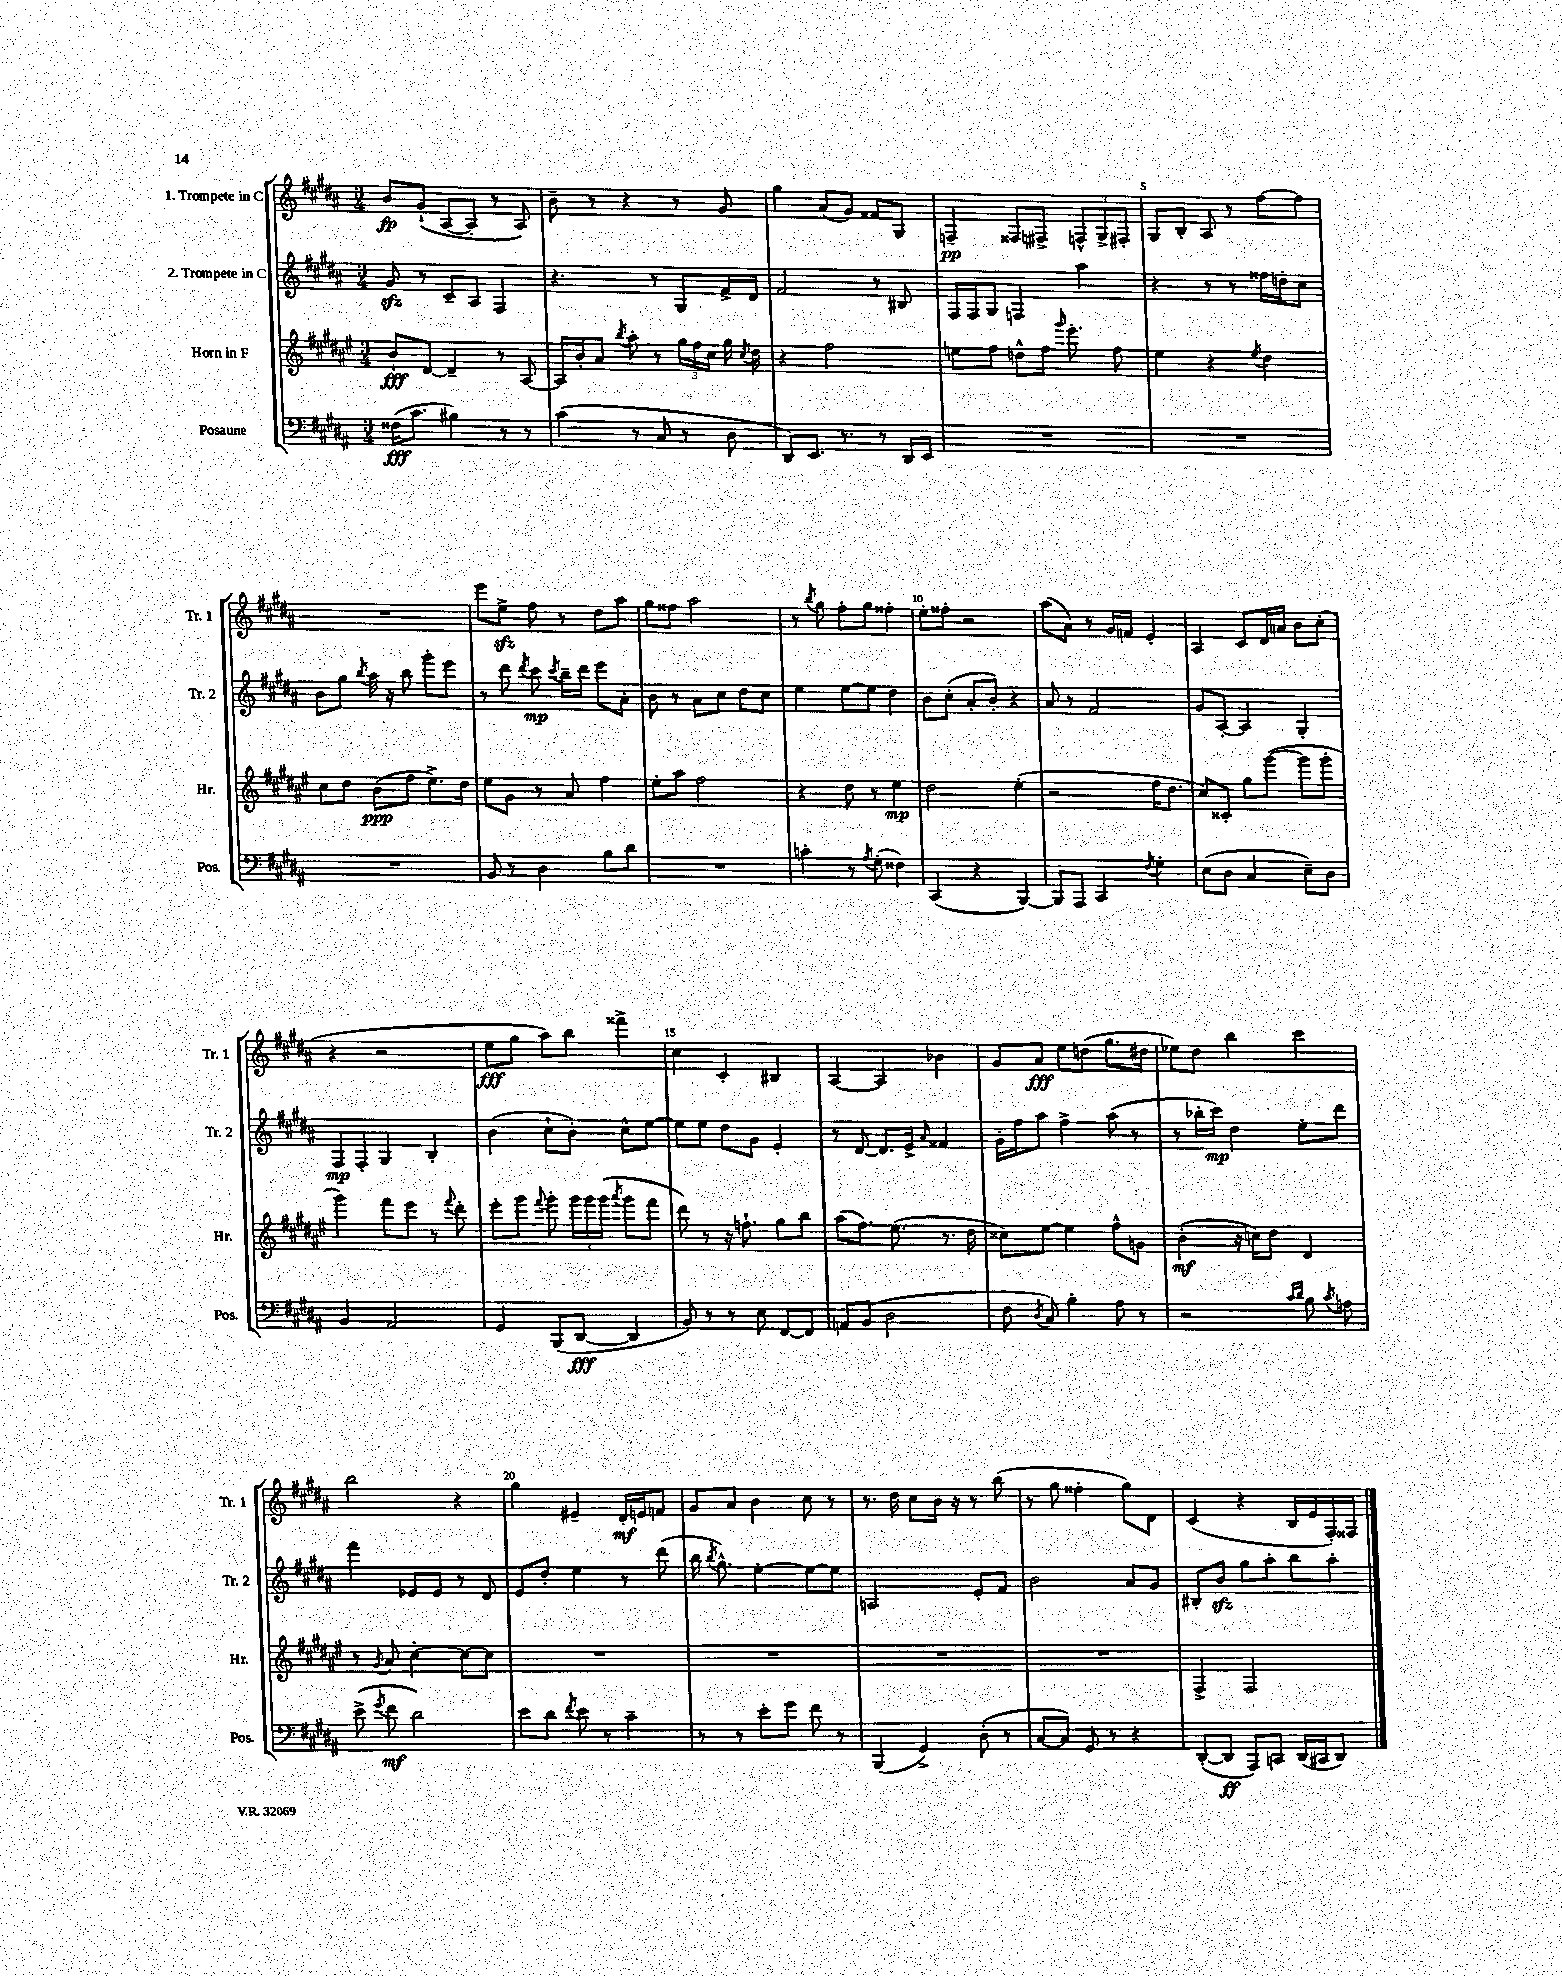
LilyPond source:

<<
\new StaffGroup <<
\new Staff = "s0" \with { instrumentName = "1. Trompete in C" shortInstrumentName = "Tr. 1" } {
    \clef treble \key b \major \numericTimeSignature \time 3/4
    \autoBeamOff b'8[\fp gis'8]-!( ais8[~ ais8]-. r8 ais8) |
    b'8-- r8 r4 r8 gis'8 |
    gis''4 ais'8[( gis'8]) fisis'8[ gis8] |
    f4--\pp fisis8[ fis8]-> \tuplet 3/2 { f8[-^ gis8-> fis8]-. } |
    gis8[ b8]-. ais8 r8 fis''8[~ fis''8] |
    R2. |
    e'''8[ e''8]->\sfz fis''8 r8 dis''8[ ais''8] |
    gis''8[ fisis''8] ais''2 |
    r8 \acciaccatura { b''8 } gis''8 fis''8[-. gis''8] fisis''4-. |
    e''8[-. fisis''8]-. r2 |
    ais''8[( ais'8]) r8 gis'16[ f'16] e'4-. |
    ais4 cis'8[ dis'16 a'16] b'8[ cis''8]-.( |
    r4 r2 |
    e''8[\fff gis''8] ais''8[) b''8] fisis'''4-> |
    cis''4 cis'4-. bis4 |
    ais4~ ais4 bes'4 |
    gis'8[ ais'8]\fff e''8[ d''8]( gis''8.[ dis''16] |
    ees''8[) dis''8] b''4 cis'''4 |
    b''2 r4 |
    gis''4 eis'4-- dis'16[-.\mf e'16 f'8] |
    gis'8[ ais'8] b'4 cis''8 r8 |
    r8. dis''16 cis''8[ b'16] r16 r8 b''8( |
    r8 gis''8 fisis''4-. gis''8[) dis'8] |
    cis'4( r4 b16[ e'16 fis16-.) fisis16] \bar "|." |
}
\new Staff = "s1" \with { instrumentName = "2. Trompete in C" shortInstrumentName = "Tr. 2" } {
    \clef treble \key b \major \numericTimeSignature \time 3/4
    \autoBeamOff gis'8\sfz r8 cis'8[-- ais8] fis4 |
    r4. r8 gis8[ fis'16-> dis'16] |
    fis'2 r8 bis8 |
    fis16[ fis16 gis8] f4 ais''4 |
    r4 r8 r8 fisis''16[ d''16-. cis''8] |
    b'8[ gis''8] \acciaccatura { b''8 } ais''16 r16 b''8 gis'''8[-. e'''8] |
    r8 dis'''8 \acciaccatura { dis'''8 } cis'''8\mp \acciaccatura { cis'''8 } b''16[-- dis'''16] e'''8[ ais'8]-. |
    b'8 r8 ais'8[ cis''8] dis''8[ cis''8] |
    e''4 e''8[~ e''8] dis''4 |
    b'8[ cis''8]-.( ais'8[-. b'8]-.) r4 |
    ais'8 r8 fis'2 |
    gis'8[ ais8]~-. ais4 gis4-. |
    fis8[\mp fis8]-. gis4 b4-. |
    b'4( cis''8[-! b'8]-.) cis''8[-^ e''8]~ |
    e''8[ e''8] dis''8[ gis'8] e'4-. |
    r8 dis'8~ dis'8.[ e'16]-> \grace { ais'16 } fisis'4 |
    gis'16[-. fis''16 ais''8] fis''4-> ais''8( r8 |
    r8 bes''16[-. cis'''16]\mp) dis''4 e''8[-. dis'''8] |
    fis'''4 ees'8[ ees'8] r8 dis'8 |
    e'8[ dis''8]-. e''4 r8 dis'''8( |
    b''16 \acciaccatura { b''8 } gis''8.-^) e''4~-. e''8[~ e''8] |
    a2 e'8[-. fis'8] |
    b'2 ais'8[ gis'8] |
    bis8[-. b'8]\sfz gis''8[ ais''8]-. b''8[ ais''8]-. \bar "|." |
}
\new Staff = "s2" \with { instrumentName = "Horn in F" shortInstrumentName = "Hr." } {
    \clef treble \key fis \major \numericTimeSignature \time 3/4
    \autoBeamOff b'8[-!\fff dis'8]~ dis'4-- r8 ais8~ |
    ais16[ b'16-. ais'8] \acciaccatura { b''8 } ais''8-. r8 \tuplet 3/2 { gis''16[ fis''16 cis''16] } gis''16 \acciaccatura { cis''8 } dis''16 |
    r4 fis''2 |
    e''8[ fis''8] d''8[-^ fis''16] \grace { gis'''16 } eis'''8.-. fis''8 |
    eis''4 r4 \acciaccatura { eis''8 } dis''4 |
    cis''8[ dis''8] b'8[\ppp( fis''8] eis''8.[->) dis''16] |
    eis''8[ gis'8] r8 ais'8 fis''4 |
    eis''8[-. ais''8] fis''2 |
    r4 dis''8 r8 eis''4\mp |
    dis''2 eis''4-.( |
    r2 fis''16[ dis''8.] |
    cis''8[) cisis'8]-. gis''8[ gis'''8]~( gis'''8[ gis'''8]-. |
    gis'''4) fis'''8[ eis'''8] r8 \appoggiatura { fis'''8 } dis'''8-. |
    eis'''8[-. gis'''8] \appoggiatura { fis'''8 } gis'''8-. \tuplet 3/2 { gis'''16[ gis'''16 gis'''16]( } \acciaccatura { ais'''8 } gis'''8[ fis'''8] |
    dis'''8) r8 r16 f''8.-! gis''8[ b''8] |
    ais''8[( fis''8.]) eis''8.( r8. dis''16 |
    cisis''8[) eis''8]~ eis''4 fis''8[-^ g'8] |
    b'4-.\mf( r16 c''16[) dis''8] dis'4 |
    r8 \acciaccatura { gis'8 } ais'8 cis''4~-. cis''8[~ cis''8] |
    R2. |
    R2. |
    R2. |
    R2. |
    fis4-> fis2 \bar "|." |
}
\new Staff = "s3" \with { instrumentName = "Posaune" shortInstrumentName = "Pos." } {
    \clef bass \key b \major \numericTimeSignature \time 3/4
    \autoBeamOff fisis16[\fff( cis'8.] bis4) r8 r8 |
    cis'4( r8 cis8 r8 dis8 |
    dis,8[) e,8.] r8. r8 dis,16[ e,16] |
    R2. |
    R2. |
    R2. |
    b,8 r8 dis4 b8[ dis'8] |
    R2. |
    c'4-. r8 \acciaccatura { ais8 } gis8-.( fisis4) |
    cis,4( r4 b,,4~) |
    b,,8[ ais,,8] cis,4 \acciaccatura { fis8 } gis4-. |
    e8[( dis8] cis4 e8[--) dis8] |
    b,4 ais,2 |
    gis,4 b,,8[( dis,8]~\fff dis,4 |
    b,8) r8 r8 e8 fis,8[~ fis,8] |
    a,8[ b,8]( dis2 |
    fis8 \acciaccatura { dis8 } cis8) b4-. ais8 r8 |
    r2 \grace { cis'16[ dis'16] } b8 \acciaccatura { cis'8 } a8 |
    e'8->( \acciaccatura { gis'8 } fis'8\mf dis'2) |
    e'8[ dis'8] \acciaccatura { fis'8 } e'8 r8 cis'4-- |
    r8 r8 e'8[-. gis'8] fis'8 r8 |
    b,,4( gis,4->) dis8-.( r8 |
    cis8[~ cis8]) gis,8 r8 r4 |
    dis,8[~-.( dis,8]\ff ais,,8[) c,8] dis,16[( cis,16 dis,8]) \bar "|." |
}
>>
>>
\layout { \context { \Score \override BarNumber.break-visibility = ##(#f #t #t) barNumberVisibility = #(every-nth-bar-number-visible 5) } }
